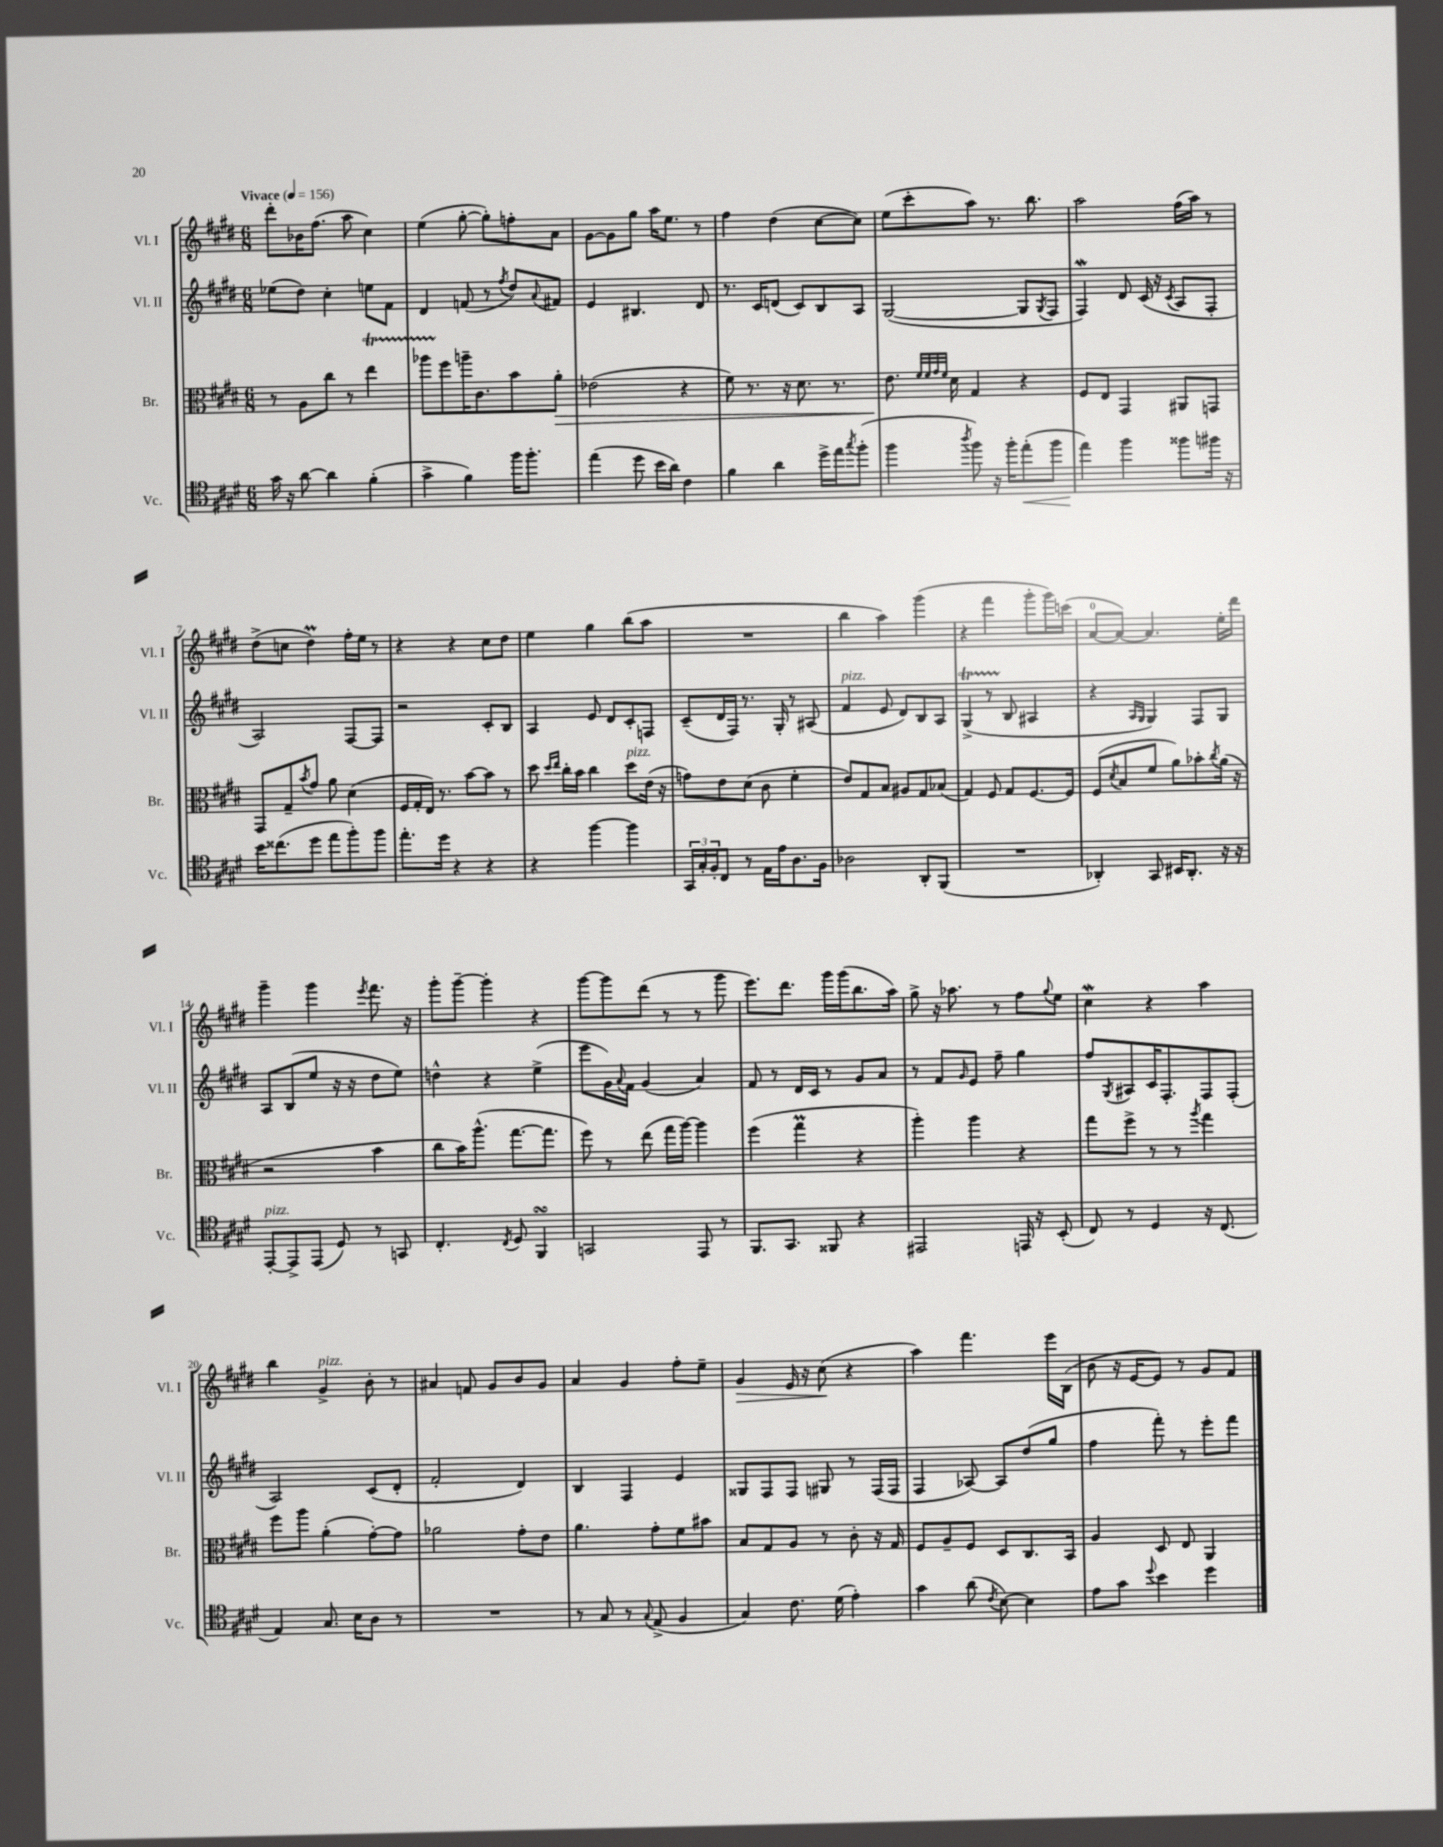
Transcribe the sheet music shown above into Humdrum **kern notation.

**kern	**dynam	**kern	**dynam	**kern	**kern	**dynam
*part4	*part4	*part3	*part3	*part2	*part1	*part1
*staff4	*staff4	*staff3	*staff3	*staff2	*staff1	*staff1
*I"Vc.	*	*I"Br.	*	*I"Vl. II	*I"Vl. I	*
*I'Vc.	*	*I'Br.	*	*I'Vl. II	*I'Vl. I	*
*clefC4	*	*clefC3	*	*clefG2	*clefG2	*
*k[f#c#g#d#]	*	*k[f#c#g#d#]	*	*k[f#c#g#d#]	*k[f#c#g#d#]	*
*M6/8	*	*M6/8	*	*M6/8	*M6/8	*
*MM156	*	*MM156	*	*MM156	*MM156	*
=1	=1	=1	=1	=1	=1	=1
!	!	!	!	!	!LO:TX:a:B:t=Vivace	!
16g#\	.	8r	.	(8ee-X\L	8ddd#'\L	.
16r	.	.	.	.	.	.
[8a\	.	8A\L	.	8dd#\J)	16b-X\K	.
.	.	.	.	.	(8.ff#\J	.
4a\]	.	8cc#\J	.	4cc#'\	.	.
.	.	8r	.	.	8aa\	.
(4f#'\	.	4eeT\	.	8een\L	4cc#\)	.
.	.	.	.	8f#\J	.	.
=2	=2	=2	=2	=2	=2	=2
4g#^\	.	8aa-XTTT\L	.	4d#/	(4ee\	.
.	.	8ff#\	.	.	.	.
4f#\)	.	16aan~\K	.	(8fn/	[8gg#'\	.
.	.	8.c#\	.	.	.	.
.	.	.	.	8r	8gg#'\L])	.
.	.	.	.	8qff#/	.	.
16ff#\KL	.	8b\	.	8dd#/L)	8ffn'\	.
8.ff#'\J	.	.	.	.	.	.
.	.	.	.	8qqa/	.	.
!	!	!	!LO:HP:b	!	!	!
.	.	8a'\J	>	8f#X/J	8a\J	.
=3	=3	=3	=3	=3	=3	=3
(4ee\	.	(2e-X\	.	4e/	[8g#\L	.
.	.	.	.	.	8g#\]	.
8dd#\	.	.	.	4.B#X/	8gg#\J	.
16b\LL	.	.	.	.	16aa\KL	.
16a\JJ)	.	.	.	.	8.ee\J	.
4c#\	.	4r	.	.	.	.
.	.	.	.	8d#/	8r	.
=4	=4	=4	=4	=4	=4	=4
4f#\	.	8f#\)	.	8.r	4ff#\	.
.	.	8.r	.	.	.	.
.	.	.	.	16c#/KL	.	.
4a\	.	.	.	(8dn/J	(4dd#\	.
.	.	16r	.	.	.	.
.	.	8.d#\	.	8c#/L)	.	.
16dd#^\LL	.	.	.	8B/	[8cc#\L	.
16ee\J	.	8.r	.	.	.	.
8qgg#/	.	.	.	.	.	.
(8ff#'\J	.	.	.	8A/J	8cc#\J])	.
=5	=5	=5	=5	=5	=5	=5
4ff#\	.	8.e\	.	([2G#/	(8ee\L	.
.	.	.	.	.	8ccc#'\	.
.	.	32qqf#/LLL	.	.	.	.
.	.	32qqf#/	.	.	.	.
.	.	32qqg#/	.	.	.	.
.	.	32qqf#/JJJ	.	.	.	.
.	.	16d#\	]	.	.	.
8qaa/	.	.	.	.	.	.
8ff#\)	.	4G#/	.	.	8aa\J)	.
16r	.	.	.	.	8.r	.
16ff#'\KL	.	.	.	.	.	.
!	!LO:HP:b	!	!	!	!	!
(8ee'\	<	4r	.	8G#/L]	.	.
.	.	.	.	.	8.bb\	.
.	.	.	.	8qG#/	.	.
8ff#\J	.	.	.	8F#/J	.	.
=6	=6	=6	=6	=6	=6	=6
4ee\)	.	8F#/L	.	4F#W/)	2aa\	.
.	.	8E/J	.	.	.	.
4ff#\	[	4GG#/	.	8d#/	.	.
.	.	.	.	(16c#/	.	.
.	.	.	.	16r	.	.
.	.	.	.	8qc#/	.	.
8ff##X\L	.	8AA#X/L	.	8A/L	(16ff#\LL	.
.	.	.	.	.	16aa\JJ)	.
16ff#X\Jk	.	8GGn/J	.	8F#'/J	8r	.
16r	.	.	.	.	.	.
!!LO:LB:g=z
=7	=7	=7	=7	=7	=7	=7
16b\KL	.	8GG#/L	.	2A/)	(8dd#^\L	.
(8.cc##X\	.	.	.	.	.	.
.	.	8G#~/	.	.	8ccn\J	.
.	.	8qb/	.	.	.	.
8dd#\J	.	8g#/J	.	.	4dd#m\)	.
8ee\L	.	8a\	.	.	.	.
8ff#'\)	.	(4d#\	.	[8F#/L	16ff#'\LL	.
.	.	.	.	.	16ee\JJ	.
8ff#\J	.	.	.	8F#/J]	8r	.
=8	=8	=8	=8	=8	=8	=8
8.ee'\L	.	16F#/LL	.	2r	4r	.
.	.	16G#'/	.	.	.	.
.	.	16E/JJ)	.	.	.	.
16dd#\Jk	.	8.r	.	.	.	.
4r	.	.	.	.	4r	.
.	.	[8b\L	.	.	.	.
4r	.	8b\J]	.	8c#'/L	8cc#\L	.
.	.	8r	.	8B/J	8dd#\J	.
=9	=9	=9	=9	=9	=9	=9
4r	.	8dd#\	.	4A/	4ee\	.
.	.	16qqdd#/LL	.	.	.	.
.	.	16qqee/JJ	.	.	.	.
.	.	16cc#'\LL	.	.	.	.
.	.	16b\JJ	.	.	.	.
[4ff#\	.	4cc#\	.	8e/	4gg#\	.
.	.	.	.	8d#/L	.	.
!	!	!LO:TX:a:i:t=pizz.	!	!	!	!
4ff#\]	.	8dd#\L	.	8c#'/	(8bb\L	.
.	.	(16e\Jk	.	8Fn/J	8aa\J	.
.	.	16r	.	.	.	.
=10	=10	=10	=10	=10	=10	=10
24GG#/LL	.	8gn\L)	.	(8c#~/L	2.r	.
24G#'/	.	.	.	.	.	.
24F#'/J	.	.	.	.	.	.
8C#/J	.	8e\	.	16d#/L	.	.
.	.	.	.	16F#/JJ)	.	.
8r	.	(8d#\J	.	8.r	.	.
16E\LL	.	8c#\	.	.	.	.
16e\J	.	.	.	16G#'/	.	.
8.A\	.	4f#'\	.	8r	.	.
.	.	.	.	(8A#X/	.	.
16F#\Jk	.	.	.	.	.	.
=11	=11	=11	=11	=11	=11	=11
!	!	!	!	!LO:TX:a:i:t=pizz.	!	!
2A-X\	.	8e/L)	.	4f#/	4bb\	.
.	.	8G#/	.	.	.	.
.	.	8B/J	.	8e/	4aa\)	.
.	.	8A#X/L	.	8d#/L)	.	.
8AA'/L	.	8G#/	.	8B/	(4ggg#\	.
(8FF#/J	.	(8B-X/J	.	8A/J	.	.
=12	=12	=12	=12	=12	=12	=12
2.r	.	4G#/)	.	(4G#t^/	4r	.
.	.	8F#/	.	8r	4fff#\	.
.	.	8G#/L	.	8B/	.	.
.	.	[8.F#/	.	4A#X/	8ggg#'\L	.
.	.	.	.	.	16ggg#\L)	.
.	.	16F#/Jk]	.	.	(16cccn\JJ	.
=13	=13	=13	=13	=13	=13	=13
4AA-X'/)	.	(8F#/L	.	4r	[8a/L	.
.	.	8qd#/	.	.	.	.
.	.	8B/	.	.	8a/J_)	.
.	.	.	.	16qqA/LL	.	.
.	.	.	.	16qqG#/JJ	.	.
8GG#/	.	8f#/J	.	4G#/)	4.a/]	.
16BB#X/KL	.	8a\L)	.	.	.	.
8.AA-'/J	.	.	.	.	.	.
.	.	8b-X'\	.	8F#/L	.	.
.	.	8qcc#/	.	.	.	.
16r	.	(16a\Jk	.	8G#/J	16ee'\LL	.
16r	.	16r	.	.	16ddd#\JJ	.
!!LO:LB:g=z
=14	=14	=14	=14	=14	=14	=14
!LO:TX:a:i:t=pizz.	!	!	!	!	!	!
[8EE'/L	.	2r	.	8A/L	4ggg#~\	.
8EE^/]	.	.	.	(8B/	.	.
(8EE/J	.	.	.	8ee/J	4ggg#\	.
8D#/)	.	.	.	16r	.	.
.	.	.	.	16r	.	.
.	.	.	.	.	8qeee/	.
8r	.	4b\	.	8dd#\L	8.fff#\	.
8GGn/	.	.	.	8ee\J)	.	.
.	.	.	.	.	16r	.
=15	=15	=15	=15	=15	=15	=15
4.C#'/	.	8cc#\L	.	4ddn^^\	8ggg#'\L	.
.	.	16b\K)	.	.	[8ggg#~\J	.
.	.	(8.aa^^\J	.	.	.	.
.	.	.	.	4r	4ggg#'\]	.
8qC#/	.	.	.	.	.	.
8D#/	.	[8.gg#\L	.	.	.	.
4FF#sSSS/	.	.	.	(4ee^\	4r	.
.	.	8.gg#\J]	.	.	.	.
=16	=16	=16	=16	=16	=16	=16
2GGn/	.	8ff#\)	.	8eee\L	[8ggg#\L	.
.	.	8r	.	16g#\L)	8ggg#\]	.
.	.	.	.	8qqa/	.	.
.	.	.	.	16f#\JJ	.	.
.	.	(8ee\	.	(4g#/	(8ddd#\J	.
.	.	16gg#\LL	.	.	8r	.
.	.	[16aa\JJ)	.	.	.	.
8EE/	.	4aa\]	.	4a/)	8r	.
8r	.	.	.	.	8ggg#\	.
=17	=17	=17	=17	=17	=17	=17
8.FF#/L	.	(4ff#\	.	8f#/	8.eee\L)	.
.	.	.	.	8r	.	.
8.GG#/J	.	.	.	.	8.ddd#\J	.
.	.	4gg#m\	.	16d#/LL	.	.
.	.	.	.	16c#/JJ	.	.
8FF##X/	.	.	.	8r	16ggg#\LL	.
.	.	.	.	.	(16ggg#\J	.
4r	.	4r	.	8g#/L	8.bb\	.
.	.	.	.	8a/J	.	.
.	.	.	.	.	16aa\Jk)	.
=18	=18	=18	=18	=18	=18	=18
2EE#X/	.	4aa'\)	.	8r	8gg#^\	.
.	.	.	.	8f#/L	16r	.
.	.	.	.	.	8.aa-X\	.
.	.	.	.	16qqg#/	.	.
.	.	4aa\	.	8e/J	.	.
.	.	.	.	8ff#~\	8r	.
16EEn/	.	4r	.	4gg#\	8ff#\L	.
16r	.	.	.	.	.	.
.	.	.	.	.	8qqgg#/	.
(8BB'/	.	.	.	.	8ee\J	.
=19	=19	=19	=19	=19	=19	=19
8C#/)	.	8gg#\L	.	8ff#/L	4cc#W\	.
.	.	.	.	8qG#/	.	.
8r	.	8ff#^\J	.	8A#X/	.	.
4D#/	.	8r	.	16c#/K	4r	.
.	.	.	.	8.F#'/	.	.
.	.	8r	.	.	.	.
.	.	8qaa/	.	.	.	.
16r	.	4gg#\	.	8F#/	4aa\	.
(8.C#/	.	.	.	.	.	.
.	.	.	.	(8F#'/J	.	.
!!LO:LB:g=z
=20	=20	=20	=20	=20	=20	=20
4E/)	.	8ff#\L	.	2A/)	4bb\	.
.	.	8aa\J	.	.	.	.
!	!	!	!	!	!LO:TX:a:i:t=pizz.	!
8.G#/	.	(4a'\	.	.	4g#^/	.
16B\KL	.	.	.	.	.	.
8A\J	.	[8g#'\L)	.	(8c#/L	8b'\	.
8r	.	8g#\J]	.	8d#'/J	8r	.
=21	=21	=21	=21	=21	=21	=21
2.r	.	2a-X\	.	2f#'/	4a#X/	.
.	.	.	.	.	8fn/	.
.	.	.	.	.	8g#/L	.
.	.	8g#'\L	.	4d#/)	8b/	.
.	.	8e\J	.	.	8g#/J	.
=22	=22	=22	=22	=22	=22	=22
8r	.	4.a\	.	4B/	4a/	.
8G#/	.	.	.	.	.	.
8r	.	.	.	4F#/	4g#/	.
8qqG#/	.	.	.	.	.	.
(8E^/	.	8g#'\L	.	.	.	.
4F#/	.	8f#\	.	4e/	8ff#'\L	.
.	.	8b#X\J	.	.	8ee~\J	.
=23	=23	=23	=23	=23	=23	=23
!	!	!	!	!	!	!LO:HP:b
4G#/)	.	8B/L	.	8G##X/L	4g#/	>
.	.	8G#/	.	8F#/	.	.
8.c#\	.	8A/J	.	8F#/J	16e/	.
.	.	.	.	.	16r	.
.	.	8r	.	8G#X/	(8cc#\	.
(16d#\	.	.	.	.	.	.
4e'\)	.	8c#'\	.	8r	4r	]
.	.	16r	.	(16F#/LL	.	.
.	.	16G#/	.	16F#/JJ	.	.
=24	=24	=24	=24	=24	=24	=24
4g#\	.	8F#/L	.	4F#/	4aa\)	.
.	.	8A~/	.	.	.	.
(8a\	.	8F#/J	.	[8A-X/)	4.fff#\	.
8qc#/	.	.	.	.	.	.
[8B\)	.	8D#/L	.	8A-/L]	.	.
4B\]	.	8.C#/	.	(8dd#/	.	.
.	.	.	.	8gg#/J	16eee\LL	.
.	.	16BB/Jk	.	.	(16B\JJ	.
=25	=25	=25	=25	=25	=25	=25
8e\L	.	4A/	.	4ff#\	8b\	.
8g#\J	.	.	.	.	16r	.
.	.	.	.	.	[16e/KL	.
8qqdd#/	.	.	.	.	.	.
4b\	.	8D#/	.	8fff#'\)	8e/J])	.
.	.	8E/	.	8r	8r	.
4dd#\	.	4AA/	.	8eee'\L	8g#/L	.
.	.	.	.	8fff#\J	8f#/J	.
==	==	==	==	==	==	==
*-	*-	*-	*-	*-	*-	*-
